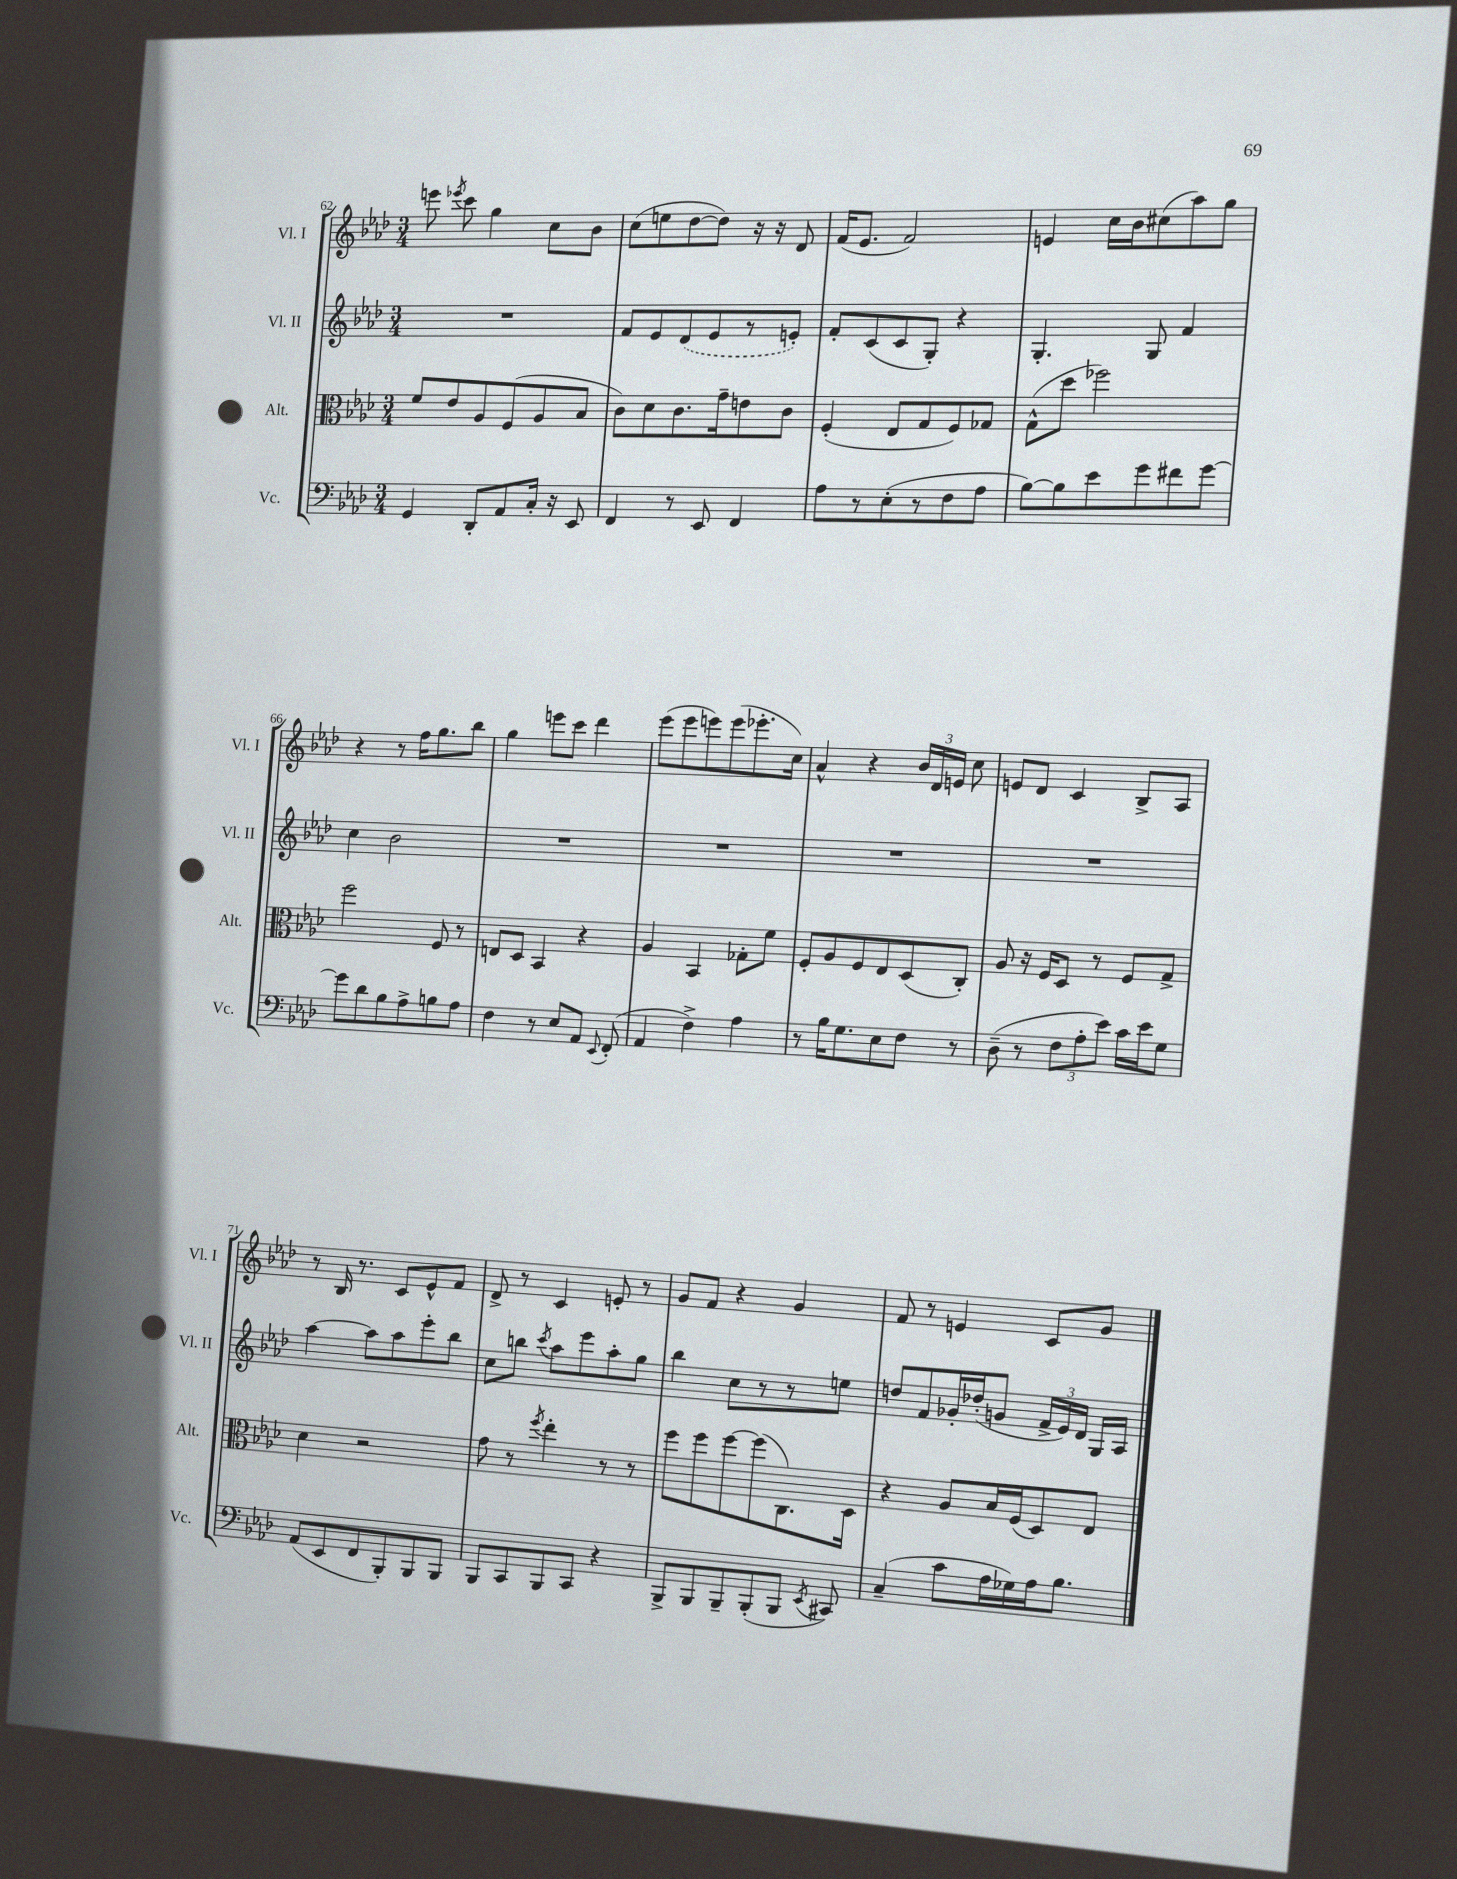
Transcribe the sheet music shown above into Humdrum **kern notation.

**kern	**kern	**kern	**kern
*staff4	*staff3	*staff2	*staff1
*clefF4	*clefC3	*clefG2	*clefG2
*k[b-e-a-d-]	*k[b-e-a-d-]	*k[b-e-a-d-]	*k[b-e-a-d-]
*M3/4	*M3/4	*M3/4	*M3/4
4GG/	8f/L	2.r	8eee\
.	.	.	8qeee-/
.	8e-/	.	8ccc\
8DD-'/L	8A-/	.	4gg\
8AA-/	(8F/	.	.
16C'/Jk	8A-/	.	8cc\L
16r	.	.	.
8EE-/	8B-/J	.	8b-\J
=	=	=	=
4FF/	8c\L)	8f/L	(8cc\L
.	8d-\	8e-/	8ee\
8r	8.c\	(8d-/	[8dd-\
8EE-/	.	8e-/	8dd-\]J)
.	16g~\k	.	.
4FF/	8e\	8r	16r
.	.	.	16r
.	8c\J	8e'/J)	8d-/
=	=	=	=
8A-\L	(4F'/	8f'/L	(16f/LK
.	.	.	8.e-/J
8r	.	(8c/	.
(8E-'\	8E-/L	8c/	2f/)
8r	8G/	8G'/J)	.
8F\	8F/)	4r	.
8A-\J	8G-/J	.	.
=	=	=	=
[8B-\L)	(8G^^\L	4.G'/	4e/
8B-\]	8dd-\J	.	.
8e-\	2ff-\)	.	16cc\LL
.	.	.	16b-\J
8g\	.	8G/	(8cc#\
8f#\	.	4f/	8aa-\)
[8g\J	.	.	8gg\J
=	=	=	=
8g\]L	2ff\	4cc\	4r
8d-\	.	.	.
8B-\	.	2b-\	8r
8A-^\	.	.	16ff\LK
.	.	.	8.gg\
8B\	8F/	.	.
8A-\J	8r	.	8bb-\J
=	=	=	=
4F\	8E/L	2.r	4gg\
.	8D-/J	.	.
8r	4BB-/	.	8eee\L
8E-/L	.	.	8ccc\J
8AA-/J	4r	.	4ddd-\
8qqEE-/	.	.	.
(8FF'/	.	.	.
=	=	=	=
4AA-/	4A-/	2.r	(8eee-\L
.	.	.	8eee-\
4F^\)	4BB-/	.	8eee\)
.	.	.	(8eee\
4A-\	8G-'\L	.	8.eee-'\
.	8f\J	.	.
.	.	.	16cc\Jk)
=	=	=	=
8r	8F'/L	2.r	4a-^^/
16B-\LK	8A-/	.	.
8.G\	.	.	.
.	8F/	.	4r
8E-\	8E-/	.	.
8F\J	(8D-/	.	24b-/LL
.	.	.	24d-/
.	.	.	24e/JJ
8r	8C'/J)	.	8cc\
=	=	=	=
(8D-~\	8A-/	2.r	8e/L
8r	16r	.	8d-/J
.	16F/LK	.	.
12F\L	8D-/J	.	4c/
12A-'\	.	.	.
.	8r	.	.
12e-\J)	.	.	.
16c\LL	8F/L	.	8B-^/L
16e-\J	.	.	.
8G\J	8G^/J	.	8A-/J
=	=	=	=
(8AA-/L	4d-\	[4aa-\	8r
8EE-/	.	.	16B-/
.	.	.	8.r
8FF/	2r	8aa-\]L	.
8BBB-'/)	.	8aa-\	8c/L
8BBB-/	.	8eee-'\	8e-^^/
8BBB-/J	.	8bb-\J	8f/J
=	=	=	=
8BBB-/L	8g\	8cc\L	8d-^/
8CC/	8r	8bb\J	8r
.	8qff/	8qccc/	.
8BBB-/	4ee-'\	8aa-\L	4c/
8CC/J	.	8eee-\	.
4r	8r	8aa-'\	8e'/
.	8r	8gg\J	8r
=	=	=	=
8BBB-^/L	8ff\L	4bb-\	8g/L
8BBB-/	8ff\	.	8f/J
8BBB-~/	[8ff\	8cc\L	4r
(8BBB-'/	(8ff\]	8r	.
8BBB-/J	8.C\)	8r	4g/
8qEE-/	.	.	.
8CC#/)	.	8ee\J	.
.	16D-\Jk	.	.
=	=	=	=
(4C~/	4r	8dd/L	8f/
.	.	8f/	8r
8c\L	8A-/L	16g-'/L	4e/
.	.	(16dd-'/J	.
16A-\L	16B-/L	8g/J	.
16G-\)	(16F/J	.	.
16A-\J	8D-/)	24f^/LL	8c/L
.	.	24e-/)	.
8.B-\J	.	.	.
.	.	24d-/JJ	.
.	8E-/J	16G/LL	8g/J
.	.	16A-/JJ	.
==	==	==	==
*-	*-	*-	*-
